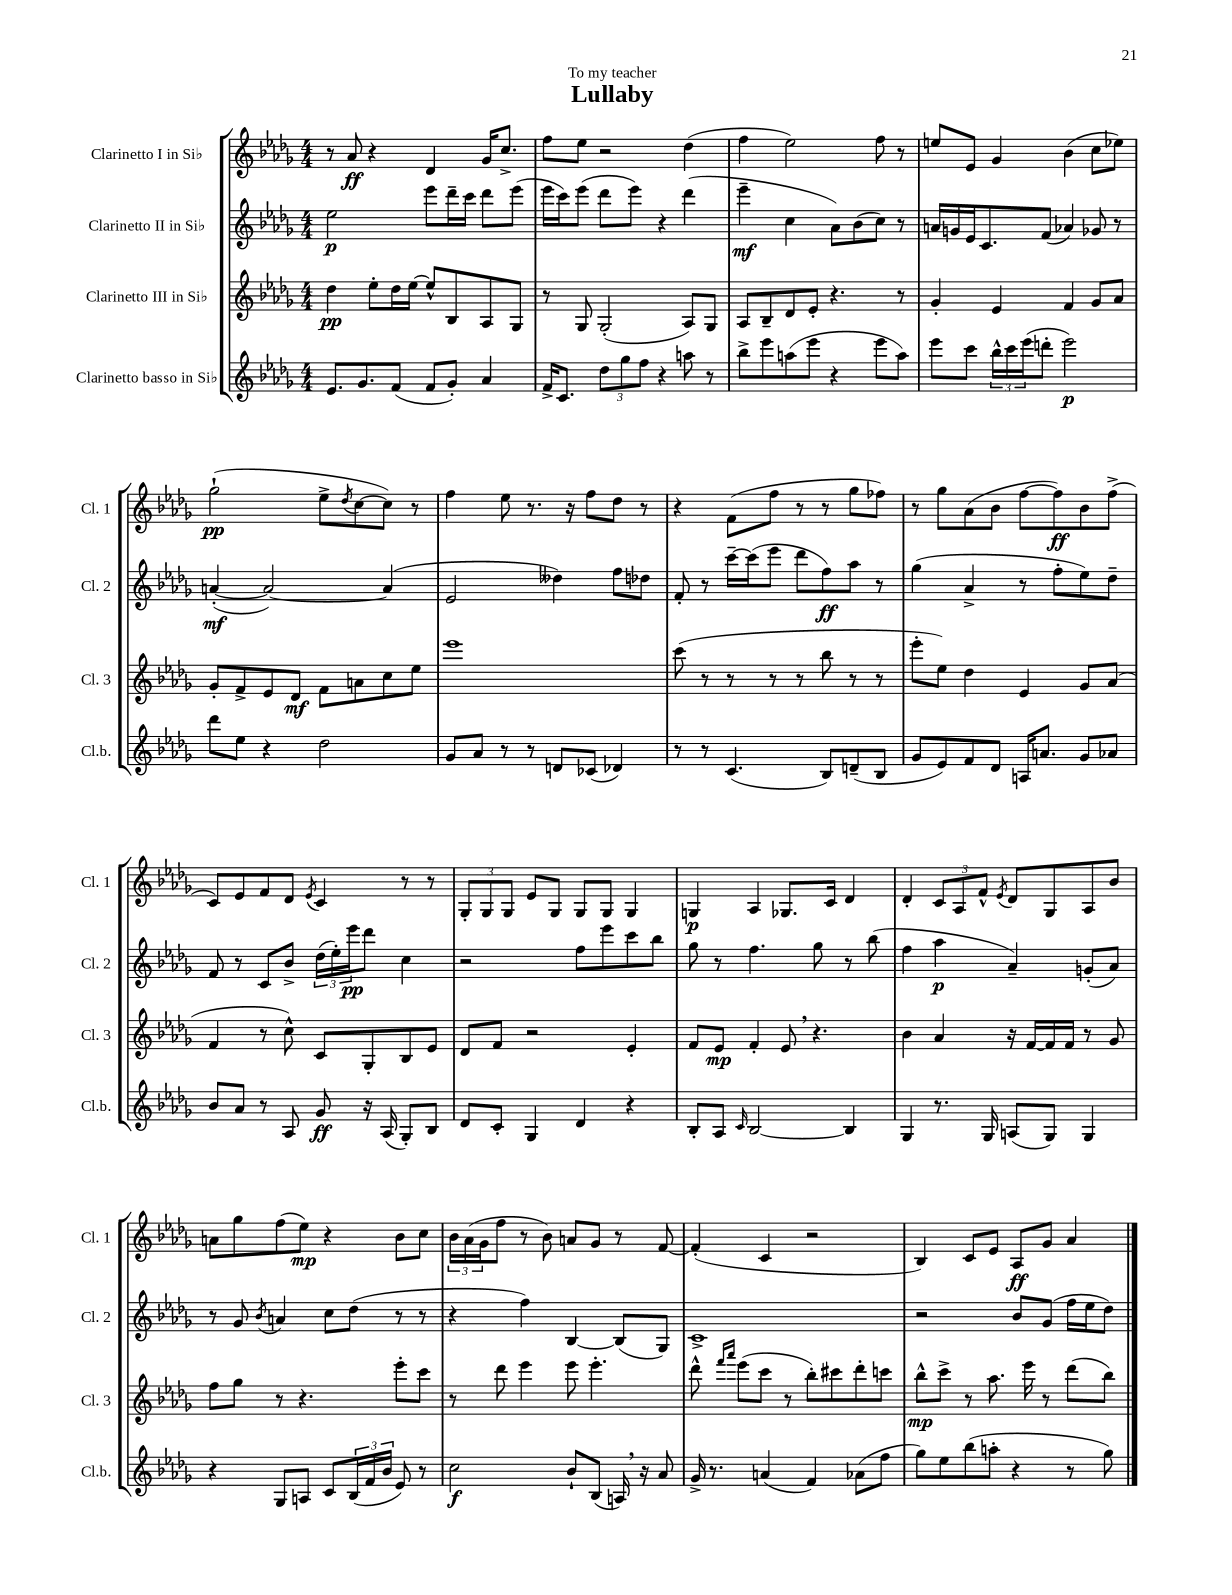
\header { title = "Lullaby" dedication = "To my teacher" }
<<
\new StaffGroup <<
\new Staff = "s0" \with { instrumentName = "Clarinetto I in Sib" shortInstrumentName = "Cl. 1" } {
    \clef treble \key des \major \numericTimeSignature \time 4/4
    r8 aes'8\ff r4 des'4 ges'16 c''8.-> |
    f''8 ees''8 r2 des''4( |
    f''4 ees''2) f''8 r8 |
    e''8 ees'8 ges'4 bes'4( c''8 ees''8) |
    ges''2-!\pp( ees''8-> \acciaccatura { des''8 } c''8~ c''8) r8 |
    f''4 ees''8 r8. r16 f''8 des''8 r8 |
    r4 f'8( f''8 r8 r8 ges''8 fes''8) |
    r8 ges''8 aes'8( bes'8 f''8~ f''8\ff) bes'8 f''8->( |
    c'8) ees'8 f'8 des'8 \acciaccatura { ees'8 } c'4 r8 r8 |
    \tuplet 3/2 { ges8-. ges8 ges8 } ees'8 ges8 ges8 ges8 ges4 |
    g4\p aes4 ges8. c'16 des'4 |
    des'4-. \tuplet 3/2 { c'8 aes8 f'8-^ } \acciaccatura { ees'8 } des'8 ges8 aes8 bes'8 |
    a'8 ges''8 f''8( ees''8\mp) r4 bes'8 c''8 |
    \tuplet 3/2 { bes'16 aes'16( ges'16 } f''8 r8 bes'8) a'8 ges'8 r8 f'8~ |
    f'4-.( c'4 r2 |
    bes4) c'8 ees'8 aes8\ff ges'8 aes'4 \bar "|." |
}
\new Staff = "s1" \with { instrumentName = "Clarinetto II in Sib" shortInstrumentName = "Cl. 2" } {
    \clef treble \key des \major \numericTimeSignature \time 4/4
    ees''2\p ees'''8 des'''16-- c'''16 des'''8 ees'''8( |
    ees'''16 c'''16) ees'''8( des'''8 ees'''8) r4 des'''4( |
    ees'''4--\mf c''4 aes'8) bes'8( c''8) r8 |
    a'16 g'16 ees'16 c'8. f'8( aes'4) ges'8 r8 |
    a'4~-.\mf( a'2~) a'4( |
    ees'2 deses''4) f''8 des''8 |
    f'8-. r8 c'''16~-- c'''16( ees'''8 des'''8 f''8\ff) aes''8 r8 |
    ges''4( aes'4-> r8 f''8-. ees''8) des''8-- |
    f'8 r8 c'8 bes'8-> \tuplet 3/2 { des''16( ees''16-.) ees'''16\pp } des'''8 c''4 |
    r2 f''8 ees'''8 c'''8 bes''8 |
    ges''8 r8 f''4. ges''8 r8 bes''8( |
    f''4 aes''4\p aes'4--) g'8-.( aes'8) |
    r8 ges'8 \acciaccatura { bes'8 } a'4 c''8 des''8( r8 r8 |
    r4 f''4) bes4~ bes8( ges8) |
    c'1-> |
    r2 bes'8 ges'8( f''16 ees''16 des''8) \bar "|." |
}
\new Staff = "s2" \with { instrumentName = "Clarinetto III in Sib" shortInstrumentName = "Cl. 3" } {
    \clef treble \key des \major \numericTimeSignature \time 4/4
    des''4\pp ees''8-. des''16 ees''16~ ees''8-^ bes8 aes8 ges8 |
    r8 ges8 ges2-.( aes8) ges8 |
    aes8 bes8-- des'8 ees'8-. r4. r8 |
    ges'4-. ees'4 f'4 ges'8 aes'8 |
    ges'8-. f'8-> ees'8 des'8\mf f'8 a'8 c''8 ees''8 |
    ees'''1 |
    c'''8( r8 r8 r8 r8 bes''8 r8 r8 |
    ees'''8-. ees''8) des''4 ees'4 ges'8 aes'8( |
    f'4 r8 c''8-^) c'8 ges8-. bes8 ees'8 |
    des'8 f'8 r2 ees'4-. |
    f'8 ees'8\mp f'4-. ees'8 \breathe r4. |
    bes'4 aes'4 r16 f'16~ f'16 f'16 r8 ges'8 |
    f''8 ges''8 r8 r4. ees'''8-. c'''8 |
    r8 des'''8 ees'''4 ees'''8 ees'''4.-. |
    des'''8-^ \grace { f'''16 aes'''16 } ees'''8( c'''8 r8 bes''8-.) cis'''8 des'''8-. c'''8 |
    bes''8-^\mp c'''8-> r8 aes''8. ees'''16 r8 des'''8( bes''8) \bar "|." |
}
\new Staff = "s3" \with { instrumentName = "Clarinetto basso in Sib" shortInstrumentName = "Cl.b." } {
    \clef treble \key des \major \numericTimeSignature \time 4/4
    ees'8. ges'8. f'8( f'8 ges'8-.) aes'4 |
    f'16-> c'8. \tuplet 3/2 { des''8 ges''8 f''8 } r4 a''8 r8 |
    bes''8-> ees'''8 a''8( ees'''8 r4 ees'''8 a''8) |
    ees'''8 c'''8 \tuplet 3/2 { bes''16-^ c'''16 ees'''16( } d'''8-. ees'''2\p) |
    des'''8 ees''8 r4 des''2 |
    ges'8 aes'8 r8 r8 d'8 ces'8( des'4) |
    r8 r8 c'4.( bes8) d'8--( bes8 |
    ges'8 ees'8) f'8 des'8 a16 a'8. ges'8 aes'8 |
    bes'8 aes'8 r8 aes8 ges'8\ff r16 aes16( ges8-.) bes8 |
    des'8 c'8-. ges4 des'4 r4 |
    bes8-. aes8 \grace { c'16 } bes2~ bes4 |
    ges4 r8. ges16 a8( ges8) ges4 |
    r4 ges8 a8 c'8 \tuplet 3/2 { bes16( f'16 bes'16 } ees'8) r8 |
    c''2\f bes'8-! bes8( a16) \breathe r16 aes'8 |
    ges'16-> r8. a'4( f'4) aes'8( f''8 |
    ges''8) ees''8 bes''8( a''8-. r4 r8 ges''8) \bar "|." |
}
>>
>>
\layout { \context { \Score \remove "Bar_number_engraver" } }
